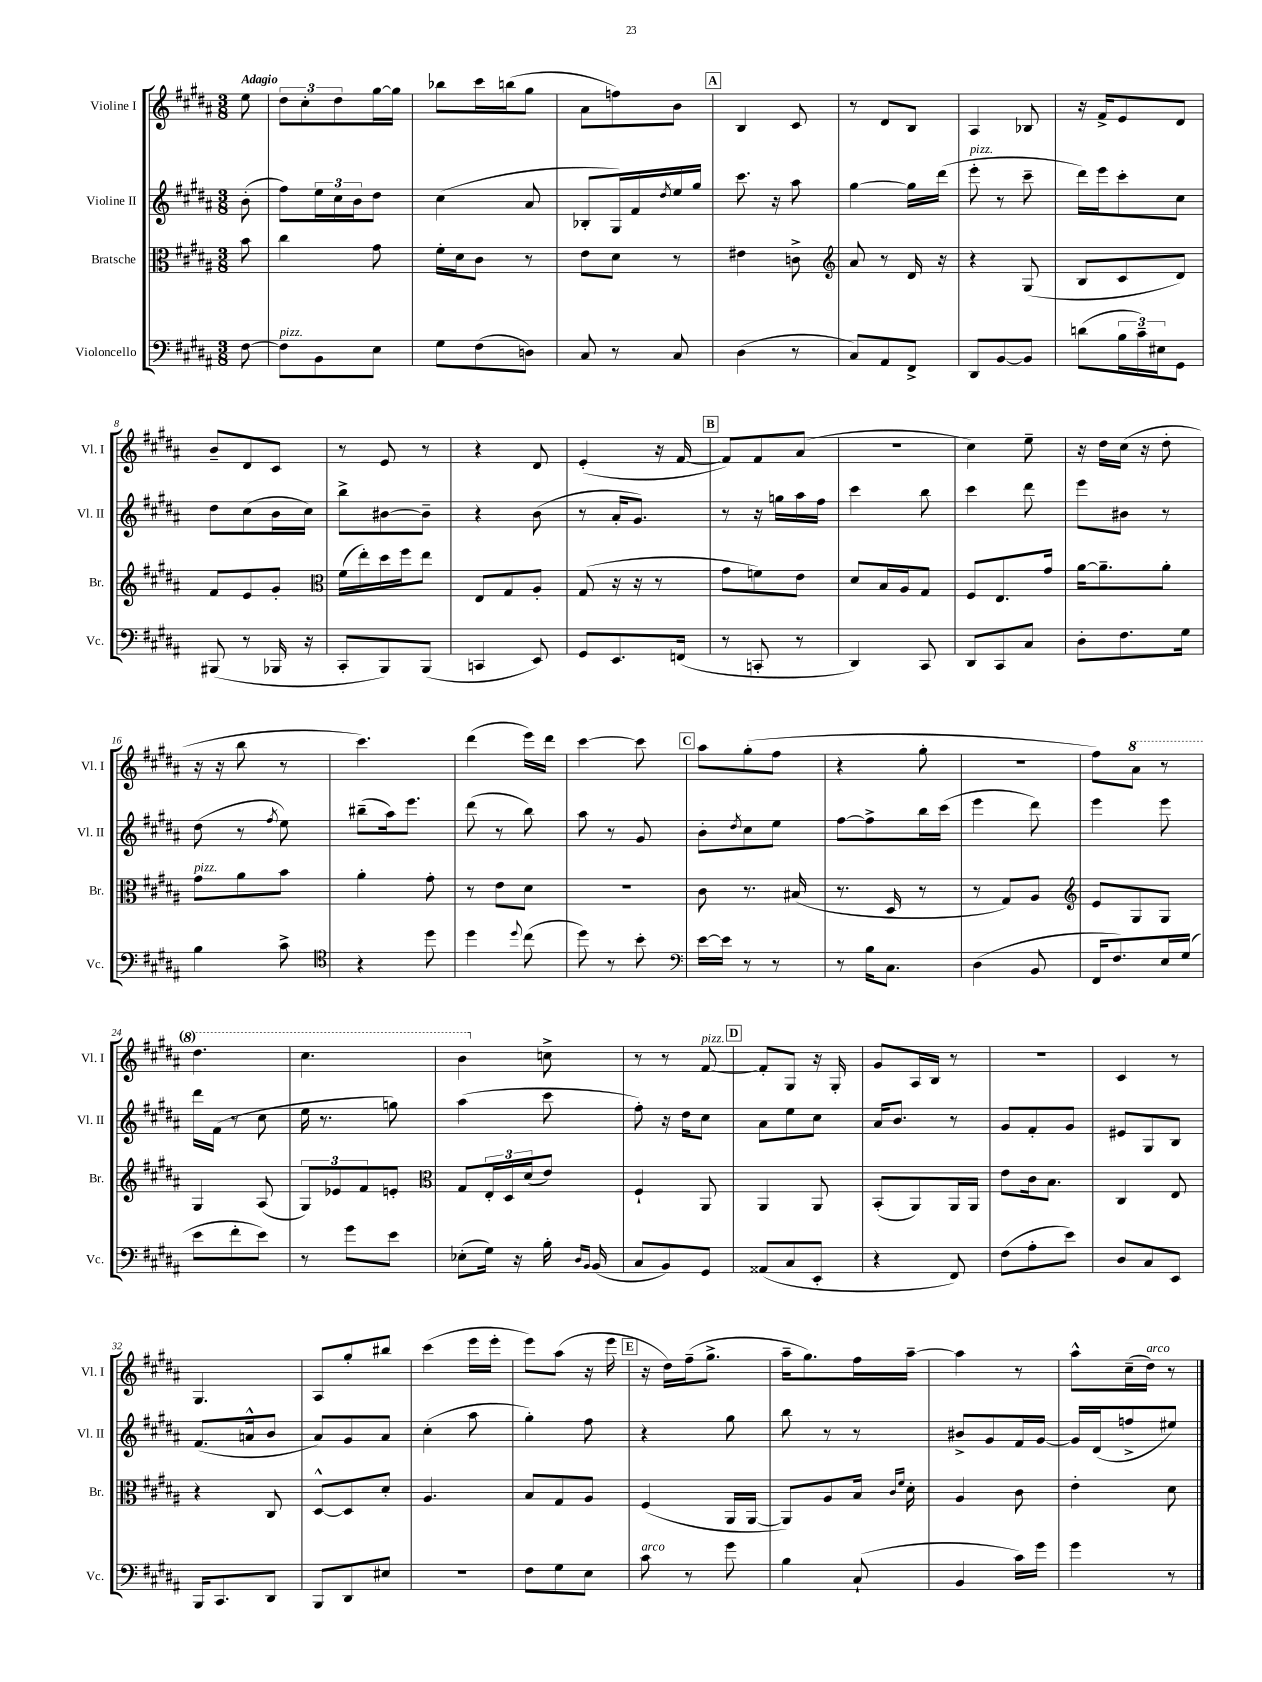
<<
\new StaffGroup <<
\new Staff = "s0" \with { instrumentName = "Violine I" shortInstrumentName = "Vl. I" } {
    \clef treble \key b \major \numericTimeSignature \time 3/8 \partial 8 \tempo "Adagio"
    e''8 |
    \tuplet 3/2 { dis''8 cis''8-. dis''8 } gis''16~ gis''16 |
    bes''8 cis'''16 b''16( gis''8 |
    ais'8 f''8) b'8 |
    \mark \markup { \box "A" } b4 cis'8 |
    r8 dis'8 b8 |
    ais4 bes8 |
    r16 fis'16-> e'8 dis'8 |
    b'8-- dis'8 cis'8 |
    r8 e'8 r8 |
    r4 dis'8 |
    e'4-.( r16 fis'16~ |
    \mark \markup { \box "B" } fis'8) fis'8 ais'8( |
    R4. |
    cis''4) e''8-- |
    r16 dis''16 cis''16( r16 dis''8-. |
    r16 r16 b''8 r8 |
    cis'''4.) |
    dis'''4( e'''16) dis'''16 |
    cis'''4~ cis'''8 |
    \mark \markup { \box "C" } ais''8 gis''8-.( fis''8 |
    r4 gis''8-. |
    R4. |
    fis''8) \ottava #1 ais''8 r8 |
    dis'''4. |
    cis'''4. |
    b''4 \ottava #0 c''8-> |
    r8 r8 fis'8~^\markup { \italic "pizz." } |
    \mark \markup { \box "D" } fis'8-. gis8 r16 gis16-. |
    gis'8 ais16 b16 r8 |
    R4. |
    cis'4 r8 |
    gis4. |
    ais8 gis''8-. bis''8 |
    cis'''4( e'''16 e'''16-. |
    e'''8) ais''8( r16 e'''16 |
    \mark \markup { \box "E" } r16 dis''16) fis''16--( gis''8.-> |
    ais''16-- gis''8.) fis''16 ais''16~-- |
    ais''4 r8 |
    ais''8-^ cis''16--( dis''16^\markup { \italic "arco" }) r8 \bar "|." |
}
\new Staff = "s1" \with { instrumentName = "Violine II" shortInstrumentName = "Vl. II" } {
    \clef treble \key b \major \numericTimeSignature \time 3/8 \partial 8
    b'8-.( |
    fis''8) \tuplet 3/2 { e''16 cis''16 b'16 } dis''8 |
    cis''4( ais'8 |
    bes8-. gis16) fis'16 \acciaccatura { dis''8 } e''16 gis''16 |
    \mark \markup { \box "A" } cis'''8. r16 ais''8 |
    gis''4~ gis''16 dis'''16( |
    e'''8-.^\markup { \italic "pizz." } r8 cis'''8-- |
    dis'''16) e'''16 cis'''8-. cis''8 |
    dis''8 cis''8( b'16 cis''16) |
    b''8-> bis'8~ bis'8-- |
    r4 b'8( |
    r8 ais'16-. gis'8.) |
    \mark \markup { \box "B" } r8 r16 g''16 ais''16 fis''16 |
    cis'''4 b''8 |
    cis'''4 dis'''8 |
    e'''8 bis'8 r8 |
    dis''8( r8 \acciaccatura { fis''8 } e''8) |
    bis''8--( ais''16) e'''8. |
    dis'''8( r8 b''8) |
    ais''8 r8 gis'8 |
    \mark \markup { \box "C" } b'8-. \acciaccatura { dis''8 } cis''8 e''8 |
    fis''8~ fis''8-> b''16 cis'''16( |
    e'''4 dis'''8) |
    e'''4 e'''8 |
    dis'''16 fis'16( r8 cis''8 |
    e''16 r8. g''8) |
    ais''4( cis'''8 |
    fis''8-.) r16 dis''16 cis''8 |
    \mark \markup { \box "D" } ais'8 e''8 cis''8 |
    ais'16 b'8. r8 |
    gis'8 fis'8-. gis'8 |
    eis'8 gis8 b8 |
    fis'8.( a'16-^ b'8 |
    ais'8) gis'8 ais'8 |
    cis''4-.( ais''8 |
    gis''4-.) fis''8 |
    \mark \markup { \box "E" } r4 gis''8 |
    b''8 r8 r8 |
    bis'8-> gis'8 fis'16 gis'16~ |
    gis'16 dis'16( f''8-> eis''8) \bar "|." |
}
\new Staff = "s2" \with { instrumentName = "Bratsche" shortInstrumentName = "Br." } {
    \clef alto \key b \major \numericTimeSignature \time 3/8 \partial 8
    b'8 |
    cis''4 gis'8 |
    fis'16-. dis'16 cis'8 r8 |
    e'8 dis'8 r8 |
    \mark \markup { \box "A" } eis'4 c'8-> |
    \clef treble ais'8 r8 dis'16 r16 |
    r4 gis8( |
    b8 cis'8 dis'8) |
    fis'8 e'8 gis'8-. |
    \clef alto fis'16( e''16-.) dis''16 fis''16 e''8 |
    e8 gis8 ais8-. |
    gis8( r16 r16 r8 |
    \mark \markup { \box "B" } gis'8 f'8) e'8 |
    dis'8 b16 ais16 gis8 |
    fis8 e8. gis'16 |
    ais'16~ ais'8.-- ais'8-. |
    gis'8^\markup { \italic "pizz." } ais'8 b'8 |
    ais'4-. gis'8-. |
    r8 e'8 dis'8 |
    R4. |
    \mark \markup { \box "C" } cis'8 r8. bis16( |
    r8. dis16 r8 |
    r8 gis8) ais8 |
    \clef treble e'8 gis8 gis8 |
    gis4 ais8( |
    \tuplet 3/2 { gis8) ees'8 fis'8 } e'8-. |
    \clef alto gis8 \tuplet 3/2 { e16-. dis16 dis'16( } e'8) |
    fis4-! ais,8 |
    \mark \markup { \box "D" } ais,4 ais,8 |
    b,8-.( ais,8) ais,16 ais,16 |
    e'8 cis'16 b8. |
    cis4 e8 |
    r4 cis8 |
    dis8~-^ dis8 dis'8-. |
    ais4. |
    b8 gis8 ais8 |
    \mark \markup { \box "E" } fis4( ais,16 ais,16~ |
    ais,8) ais8 b16 \grace { cis'16 fis'16 } dis'16-. |
    ais4 cis'8 |
    e'4-. dis'8 \bar "|." |
}
\new Staff = "s3" \with { instrumentName = "Violoncello" shortInstrumentName = "Vc." } {
    \clef bass \key b \major \numericTimeSignature \time 3/8 \partial 8
    fis8~ |
    fis8^\markup { \italic "pizz." } b,8 e8 |
    gis8 fis8( d8) |
    cis8 r8 cis8 |
    \mark \markup { \box "A" } dis4( r8 |
    cis8) ais,8 fis,8-> |
    dis,8 b,8~ b,8 |
    d'8( \tuplet 3/2 { b16 cis'16--) eis16 } gis,8 |
    bis,,8( r8 bes,,16 r16 |
    cis,8-. b,,8) b,,8( |
    c,4 e,8) |
    gis,8 e,8. f,16( |
    \mark \markup { \box "B" } r8 c,8-. r8 |
    dis,4) cis,8 |
    dis,8 cis,8 cis8 |
    dis8-. fis8. gis16 |
    b4 cis'8-> |
    \clef tenor r4 dis''8 |
    dis''4 \appoggiatura { dis''8 } cis''8( |
    dis''8) r8 b'8-. |
    \mark \markup { \box "C" } \clef bass e'16~ e'16 r8 r8 |
    r8 b16 cis8. |
    dis4( b,8 |
    fis,16 fis8.) e16 gis16( |
    e'8 fis'8-. e'8) |
    r8 gis'8 e'8 |
    ees8-.( gis16) r16 b16-. \grace { dis16 b,16 } b,16( |
    cis8 b,8) gis,8 |
    \mark \markup { \box "D" } aisis,8( cis8 e,8-. |
    r4 fis,8) |
    fis8( ais8-. e'8) |
    dis8 cis8 e,8 |
    b,,16 cis,8. dis,8 |
    b,,8 dis,8 eis8 |
    R4. |
    fis8 gis8 e8 |
    \mark \markup { \box "E" } cis'8^\markup { \italic "arco" } r8 gis'8 |
    b4 cis8-!( |
    b,4 cis'16) gis'16 |
    gis'4 r8 \bar "|." |
}
>>
>>
